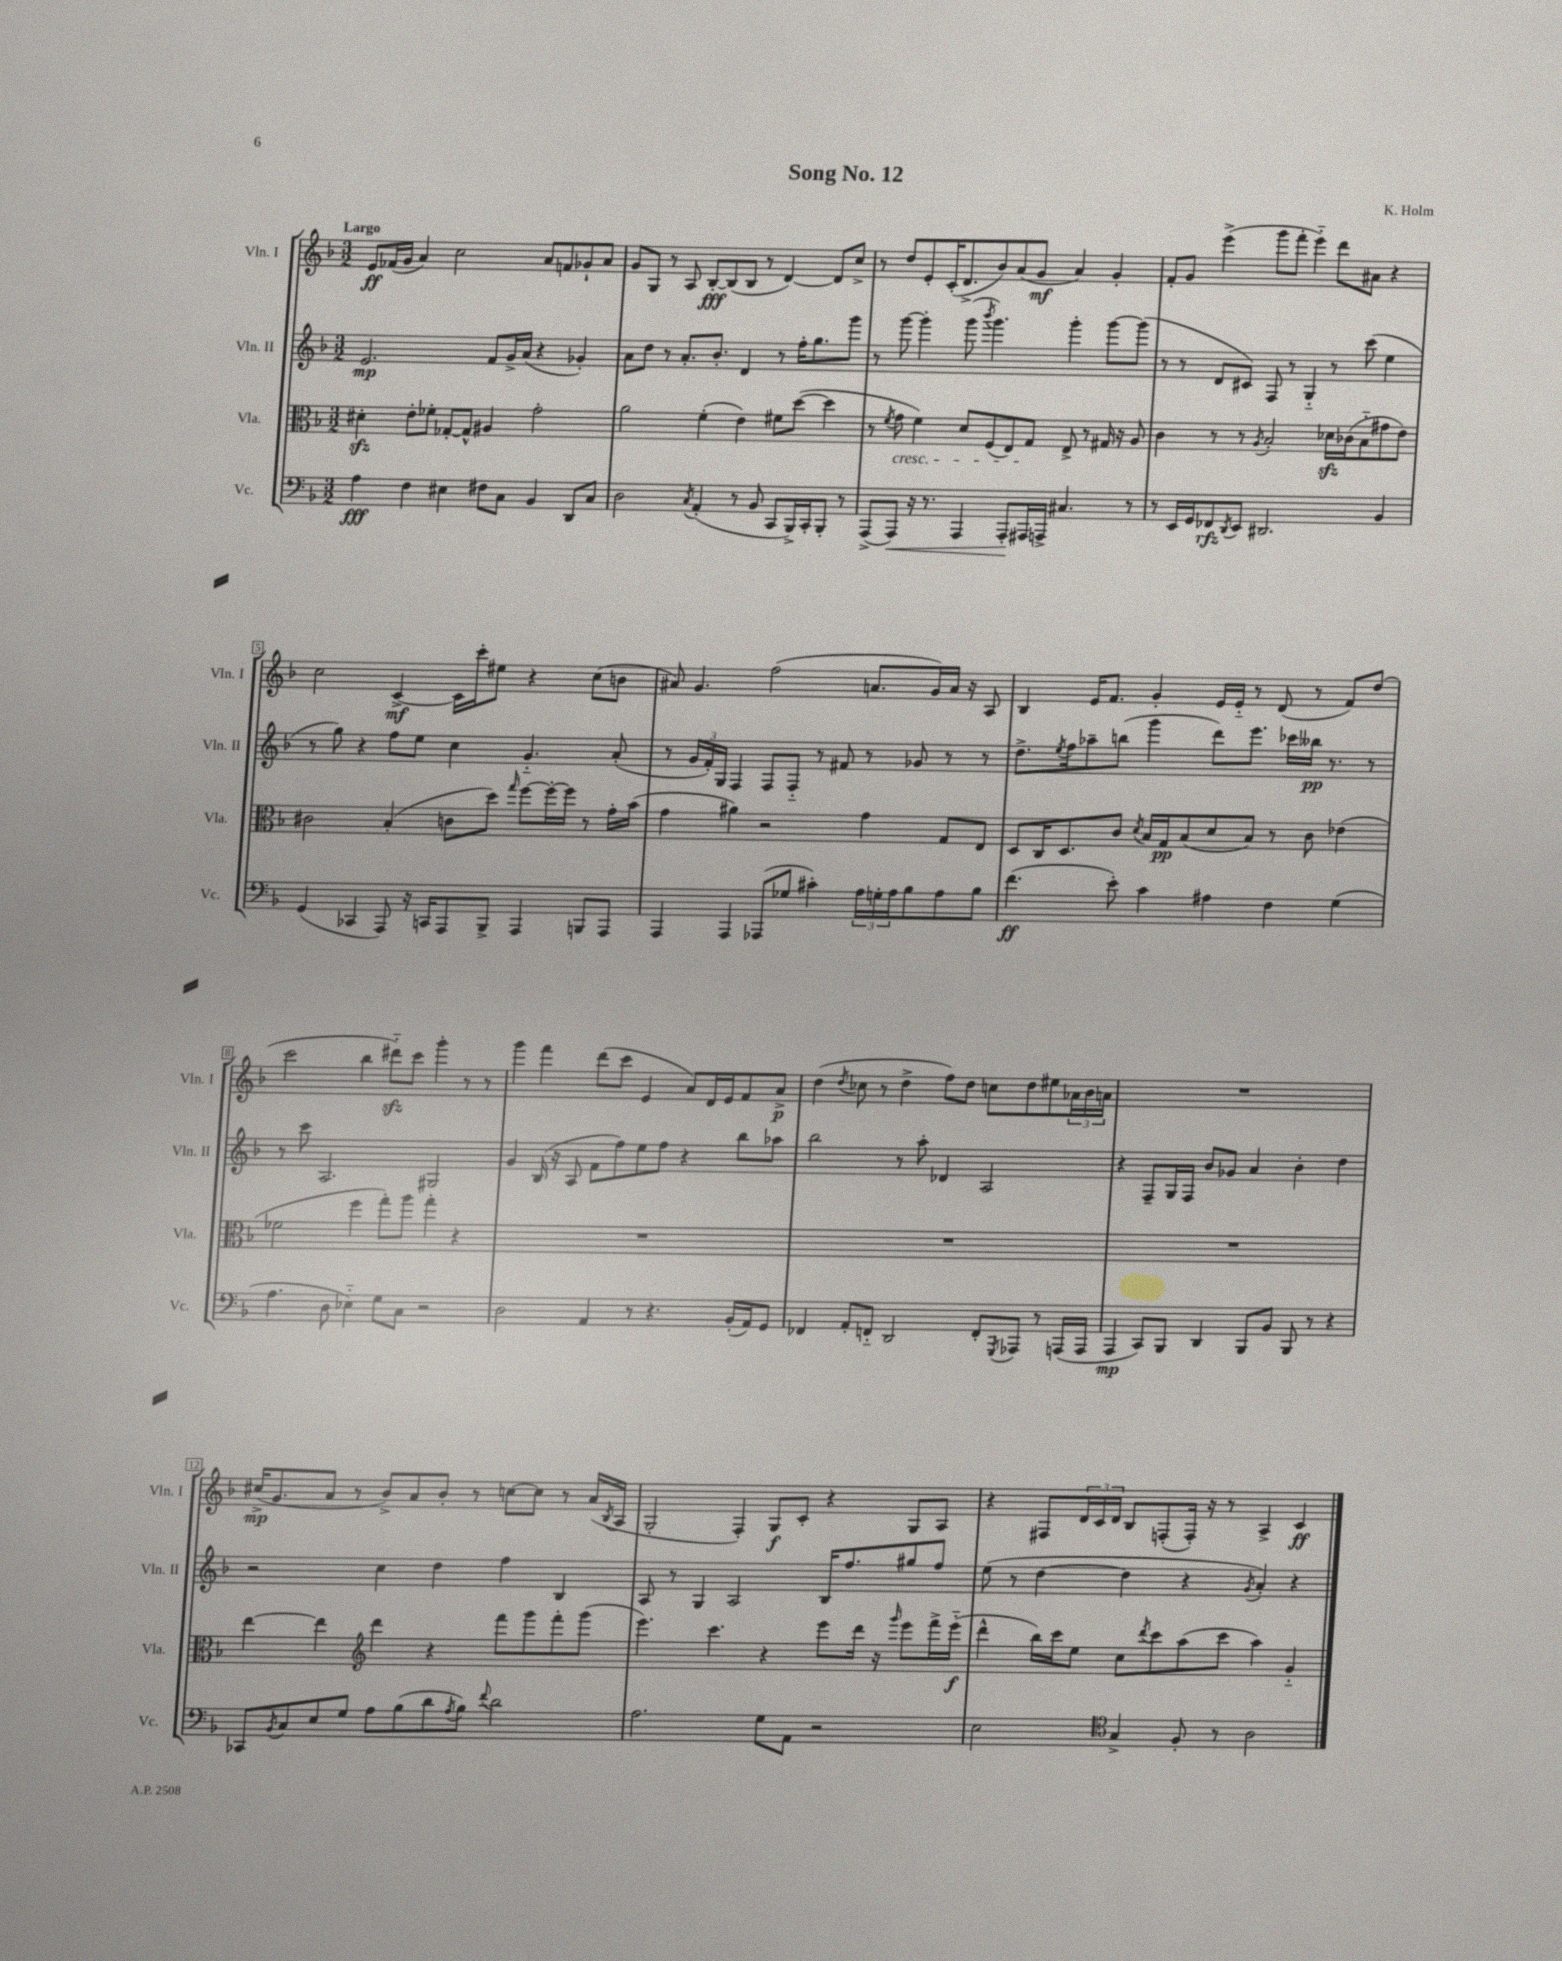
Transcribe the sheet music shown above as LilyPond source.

\header { title = "Song No. 12" composer = "K. Holm" }
<<
\new StaffGroup <<
\new Staff = "s0" \with { instrumentName = "Vln. I" shortInstrumentName = "Vln. I" } {
    \clef treble \key f \major \numericTimeSignature \time 3/2 \tempo "Largo"
    e'8\ff fes'16( g'16 a'4) c''2 a'8 f'8 ges'8-! a'8 |
    g'8 g8 r8 a8 bes8~-.\fff bes8( bes8 r8 d'4~) d'8 c''8-> |
    r8 d''8 e'8-. c'16-.( d'8.-> bes'8) a'8( g'8\mf a'4) g'4-. |
    f'8-. g'8 e'''4->( g'''8 f'''8-. e'''4-_) d'''8 ais'8 r4 |
    c''2 c'4~->\mf c'16 c'''16-. eis''8 r4 c''8( b'8 |
    ais'8) g'4. f''2( a'8. g'16) a'16 r16 a8 |
    bes4 e'16 f'8. g'4-. e'16 e'16-_ r8 d'8( r8 f'8) d''8( |
    c'''2 bes''4 dis'''8-_\sfz) c'''8 g'''4-. r8 r8 |
    g'''4 f'''4 d'''8( c'''8 e'4 a'8) d'16 e'16 f'8 a'8->\p |
    d''4( \acciaccatura { d''8 } ces''8 r8 d''4-> f''8) d''8 c''8 d''8 eis''8 \tuplet 3/2 { aes'16 bes'16 a'16 } |
    R1. |
    cis''16->\mp( g'8. a'8 r8 bes'8->) a'8 bes'8-. r8 c''8~ c''8 r8 a'16( \acciaccatura { bes8 } a16 |
    g2-. f4-.) g8\f c'8-. r4 g8 a8 |
    r4 fis8 \tuplet 3/2 { d'16 c'16 d'16 } bes8 f8-.( f16-.) r16 r8 a4-> c'4\ff \bar "|." |
}
\new Staff = "s1" \with { instrumentName = "Vln. II" shortInstrumentName = "Vln. II" } {
    \clef treble \key f \major \numericTimeSignature \time 3/2
    e'2.\mp f'8 g'16-> a'16( r4 ges'4-.) |
    a'8 d''8 r8 a'8.-. bes'8.-. d'4 r8 f''16-. g''8. g'''8 |
    r8 g'''8~ g'''4-. g'''8( \acciaccatura { bes'''8 } g'''4.) g'''4-. g'''8~ g'''8( |
    r8 r8 d'8 cis'8) f8 r8 g4-_ r8 c'''8( e''4 |
    r8 g''8) r4 f''8 e''8 c''4 g'4.-_ a'8-.( |
    r8 \tuplet 3/2 { g'16 f'16-.) g16 } f4 f8 f8-_ r8 fis'8 r8 ges'8 r8 r8 |
    d''8.-> \acciaccatura { e''8 } f''16 aes''8-- b''8( g'''4 d'''8) e'''8. ces'''16 beses''16\pp r8. r8 |
    r8 c'''8 a2. gis2 |
    g'4 bes16( r16 a8 f'8 f''8) e''8 f''8 r4 bes''8 aes''8 |
    bes''2 r8 a''8-. des'4 a2 |
    r4 f8-- g16 f16 bes'8 ges'8 a'4 bes'4-. d''4 |
    r2 c''4 d''4 f''4 bes4 |
    a8 r8 g4 a2 bes16 f''8. gis''8 f''8 |
    e''8( r8 d''4~ d''4 r4 \acciaccatura { g'8 } a'4-.) r4 \bar "|." |
}
\new Staff = "s2" \with { instrumentName = "Vla." shortInstrumentName = "Vla." } {
    \clef alto \key f \major \numericTimeSignature \time 3/2
    dis'4-.\sfz e'8-. fes'8-. ges8~-. ges8-^ ais4 g'2-. |
    a'2 f'4-.( e'4) fis'8 d''8~( d''4 |
    r8 \acciaccatura { f'8 } g'8\cresc f'4) d'8 f8( e8) g8\! e8-> r8 gis16 r16 a8 |
    c'4 r8 r8 \acciaccatura { a8 } bes2-. des'16\sfz ces'16( bes8-_ gis'8 e'8) |
    cis'2 bes4-.( c'8 d''8) \grace { g''16 } f''8~ f''16~-. f''16 r8 g'16-. bes'16( |
    g'4 ais'4) r2 g'4 g8 e8 |
    d8 c16 d8. c'8 \acciaccatura { d'8 } bes16 g16\pp bes8( d'8 bes8) r8 c'8 ees'4( |
    fes'2 f''4 g''8-.) a''8 g''4-. r4 |
    R1. |
    R1. |
    R1. |
    e''4~ e''4 \clef treble d'''4 r4 f'''8 g'''8 f'''8-. g'''8( |
    e'''4.) c'''4. r4 e'''8 d'''16 r16 \grace { g'''16 } e'''8 f'''16-> e'''16-_\f( |
    d'''4-^ bes''16) c'''16 e''8 c''8 \acciaccatura { d'''8 } c'''8 a''8( c'''8 a''4) g'4-_ \bar "|." |
}
\new Staff = "s3" \with { instrumentName = "Vc." shortInstrumentName = "Vc." } {
    \clef bass \key f \major \numericTimeSignature \time 3/2
    a4\fff f4 eis4 fis8 c8 bes,4 d,8 c8 |
    d2 \acciaccatura { c8 } a,4-.( r8 bes,8 c,8 bes,,16->) c,16-. bes,,8-. r8 |
    a,,8->( a,,8\<) r16 r8. a,,4 a,,8-.\! ais,,16 a,,16-> cis4. r8 |
    r8 e,16 g,16 fes,8\rfz \acciaccatura { d,8 } e,8 dis,2. bes,4 |
    g,4( ces,4 a,,8) r16 c,16 a,,8 bes,,8-> a,,4 b,,8 a,,8 |
    a,,4 a,,4 aes,,8( ges8 cis'4-.) \tuplet 3/2 { a16 g16-. a16 } bes8 a8 bes8 |
    f'4.\ff( e'8-.) c'4 ais4 f4 g4( |
    a4. d8 ees4-_) g8 c8 r2 |
    d2 a,4 r8 r4. bes,16-.( a,16) g,8 |
    fes,4 a,8-. f,8-_ d,2 f,8-. \acciaccatura { g,,8 } aes,,8 r8 a,,16( a,,16 |
    a,,4\mp c,8) bes,,8 d,4 bes,,8 bes,8 bes,,8 r8 r4 |
    ces,8 \acciaccatura { bes,8 } c8 e8 g8 a8 bes8( d'8 \acciaccatura { a8 } bes8) \appoggiatura { f'8 } d'2 |
    a2. g8 a,8 r2 |
    e2 \clef tenor g4-> f8-. r8 a2 \bar "|." |
}
>>
>>
\layout { \context { \Score \override BarNumber.stencil = #(make-stencil-boxer 0.1 0.3 ly:text-interface::print) } }
